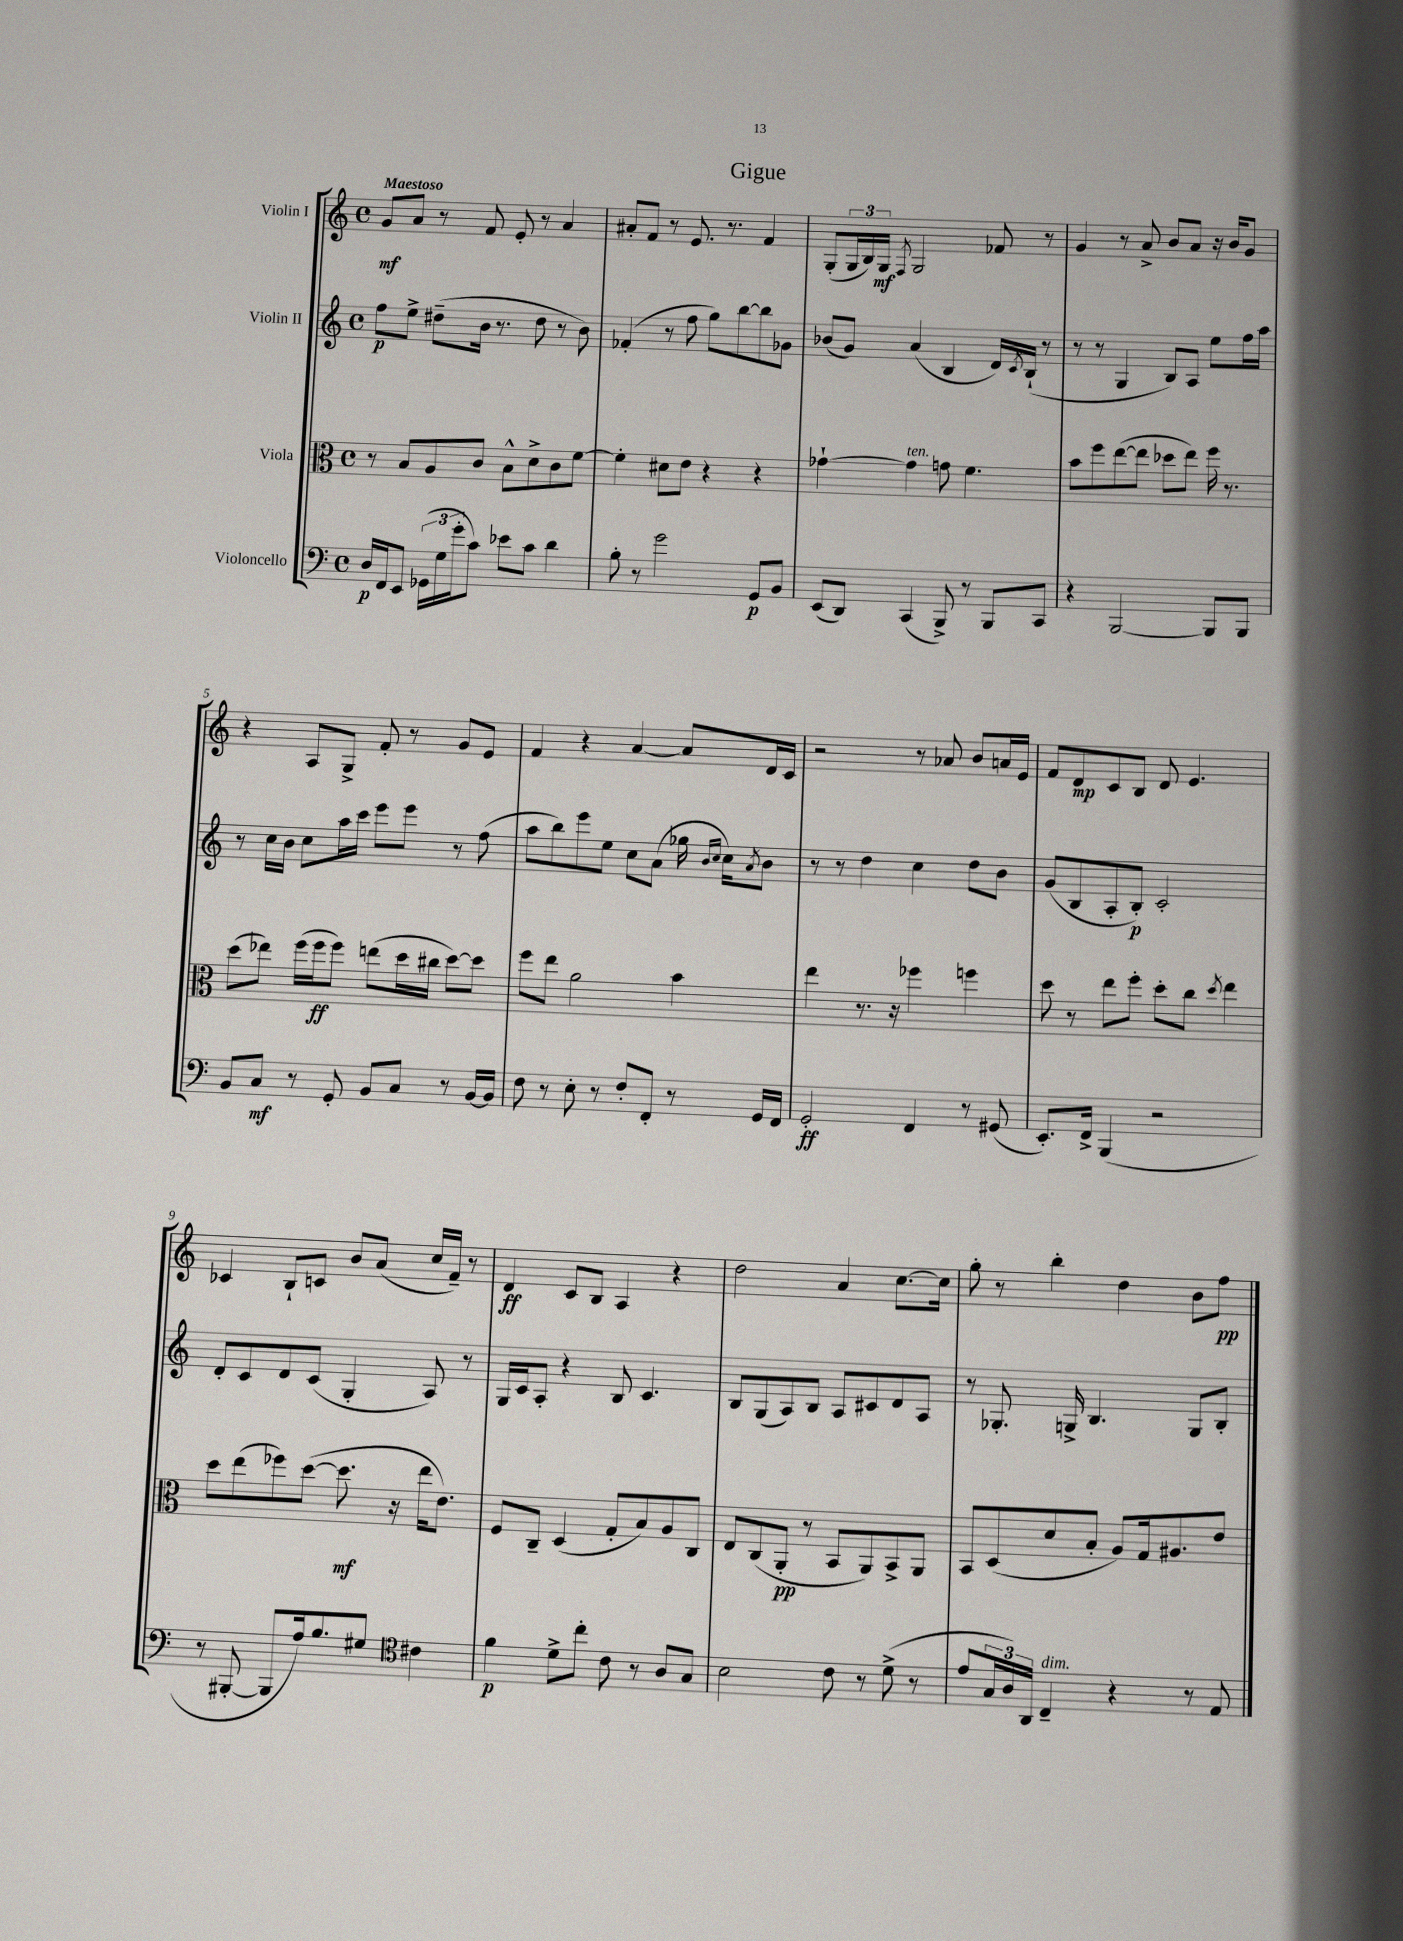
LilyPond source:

\header { title = "Gigue" }
<<
\new StaffGroup <<
\new Staff = "s0" \with { instrumentName = "Violin I" } {
    \clef treble \key c \major \defaultTimeSignature \time 4/4 \tempo "Maestoso"
    g'8\mf a'8 r8 f'8 e'8-. r8 a'4 |
    ais'8-. f'8 r8 e'8. r8. f'4 |
    g8-.( \tuplet 3/2 { g16 b16) g16\mf } \acciaccatura { f8 } g2 fes'8 r8 |
    g'4 r8 a'8-> b'8 a'8 r16 b'16 g'8 |
    r4 a8 g8-> f'8-. r8 g'8 e'8 |
    f'4 r4 a'4~ a'8 d'16 c'16 |
    r2 r8 aes'8 b'8 a'16 e'16 |
    f'8 d'8\mp c'8 b8 d'8 e'4. |
    ces'4 b8-! c'8 b'8 a'8( c''16 f'16--) r8 |
    d'4\ff c'8 b8 a4 r4 |
    d''2 a'4 c''8.~ c''16 |
    g''8-. r8 b''4-. d''4 b'8 f''8\pp \bar "|." |
}
\new Staff = "s1" \with { instrumentName = "Violin II" } {
    \clef treble \key c \major \defaultTimeSignature \time 4/4
    f''8\p e''8-> dis''8--( b'16 r8. dis''8 r8 b'8) |
    fes'4-.( r8 f''8 g''8) b''8~ b''8 ges'8 |
    bes'8( g'8) a'4( b4 d'16) \acciaccatura { c'8 } b16-!( r8 |
    r8 r8 g4 b8) a8 e''8 f''16 a''16 |
    r8 c''16 b'16 c''8 a''16 c'''16 e'''8 e'''8 r8 f''8( |
    a''8 b''8) e'''8 e''8 c''8 a'8( ges''16 \grace { b'16 c''16 } c''16) \acciaccatura { a'8 } b'8 |
    r8 r8 d''4 c''4 d''8 b'8 |
    g'8( b8 a8-. b8-.\p) c'2-. |
    d'8-. c'8 d'8 c'8( g4-. a8) r8 |
    g16 c'16 a8-. r4 b8 c'4. |
    b8 g8( a8) b8 a8 cis'8 d'8 a8 |
    r8 ges8.-. g16-> b4. g8 b8-. \bar "|." |
}
\new Staff = "s2" \with { instrumentName = "Viola" } {
    \clef alto \key c \major \defaultTimeSignature \time 4/4
    r8 b8 a8 c'8 b8-^ d'8-> c'8 f'8~ |
    f'4-. dis'8 e'8 r4 r4 |
    ges'4~-! ges'4^\markup { \italic "ten." } g'8 f'4. |
    b'8 f''8 e''8~( e''8 des''8 e''8) f''16 r8. |
    d''8( ees''8) f''16( f''16\ff f''8) e''8( d''16 cis''16 d''8~) d''8 |
    f''8 e''8 a'2 b'4 |
    e''4 r8. r16 fes''4 f''4 |
    d''8 r8 e''8 f''8-. d''8-. c''8 \acciaccatura { d''8 } e''4 |
    d''8 e''8( fes''8) d''8~( d''8.\mf r16 e''16 e'8.) |
    f8 c8-- d4( g8-. b8) a8 c8 |
    e8 c8( a,8-.\pp r8 b,8 a,8) b,8-> a,8 |
    b,8 d8( d'8 b8-. a8) g16 ais8. e'8 \bar "|." |
}
\new Staff = "s3" \with { instrumentName = "Violoncello" } {
    \clef bass \key c \major \defaultTimeSignature \time 4/4
    d16\p f,16 e,8 \tuplet 3/2 { ges,16( g16 g'16-. } c'8) ees'8 c'8 d'4 |
    b8-. r8 g'2 g,8\p b,8 |
    e,8( d,8) c,4( b,,8->) r8 b,,8 c,8 |
    r4 b,,2~ b,,8 b,,8 |
    b,8 c8\mf r8 g,8-. b,8 c8 r8 b,16~ b,16 |
    f8 r8 e8-. r8 f8-. f,8-. r8 g,16 f,16 |
    g,2-.\ff f,4 r8 gis,8( |
    e,8.-.) f,16-> b,,4( r2 |
    r8 bis,,8~-. bis,,8 a16) b8. gis8 \clef tenor cis'4 |
    f'4\p d'8-> c''8-. c'8 r8 a8 g8 |
    b2 c'8 r8 d'8->( r8 |
    e'8 \tuplet 3/2 { g16 a16) a,16 } c4--^\markup { \italic "dim." } r4 r8 e8 \bar "|." |
}
>>
>>
